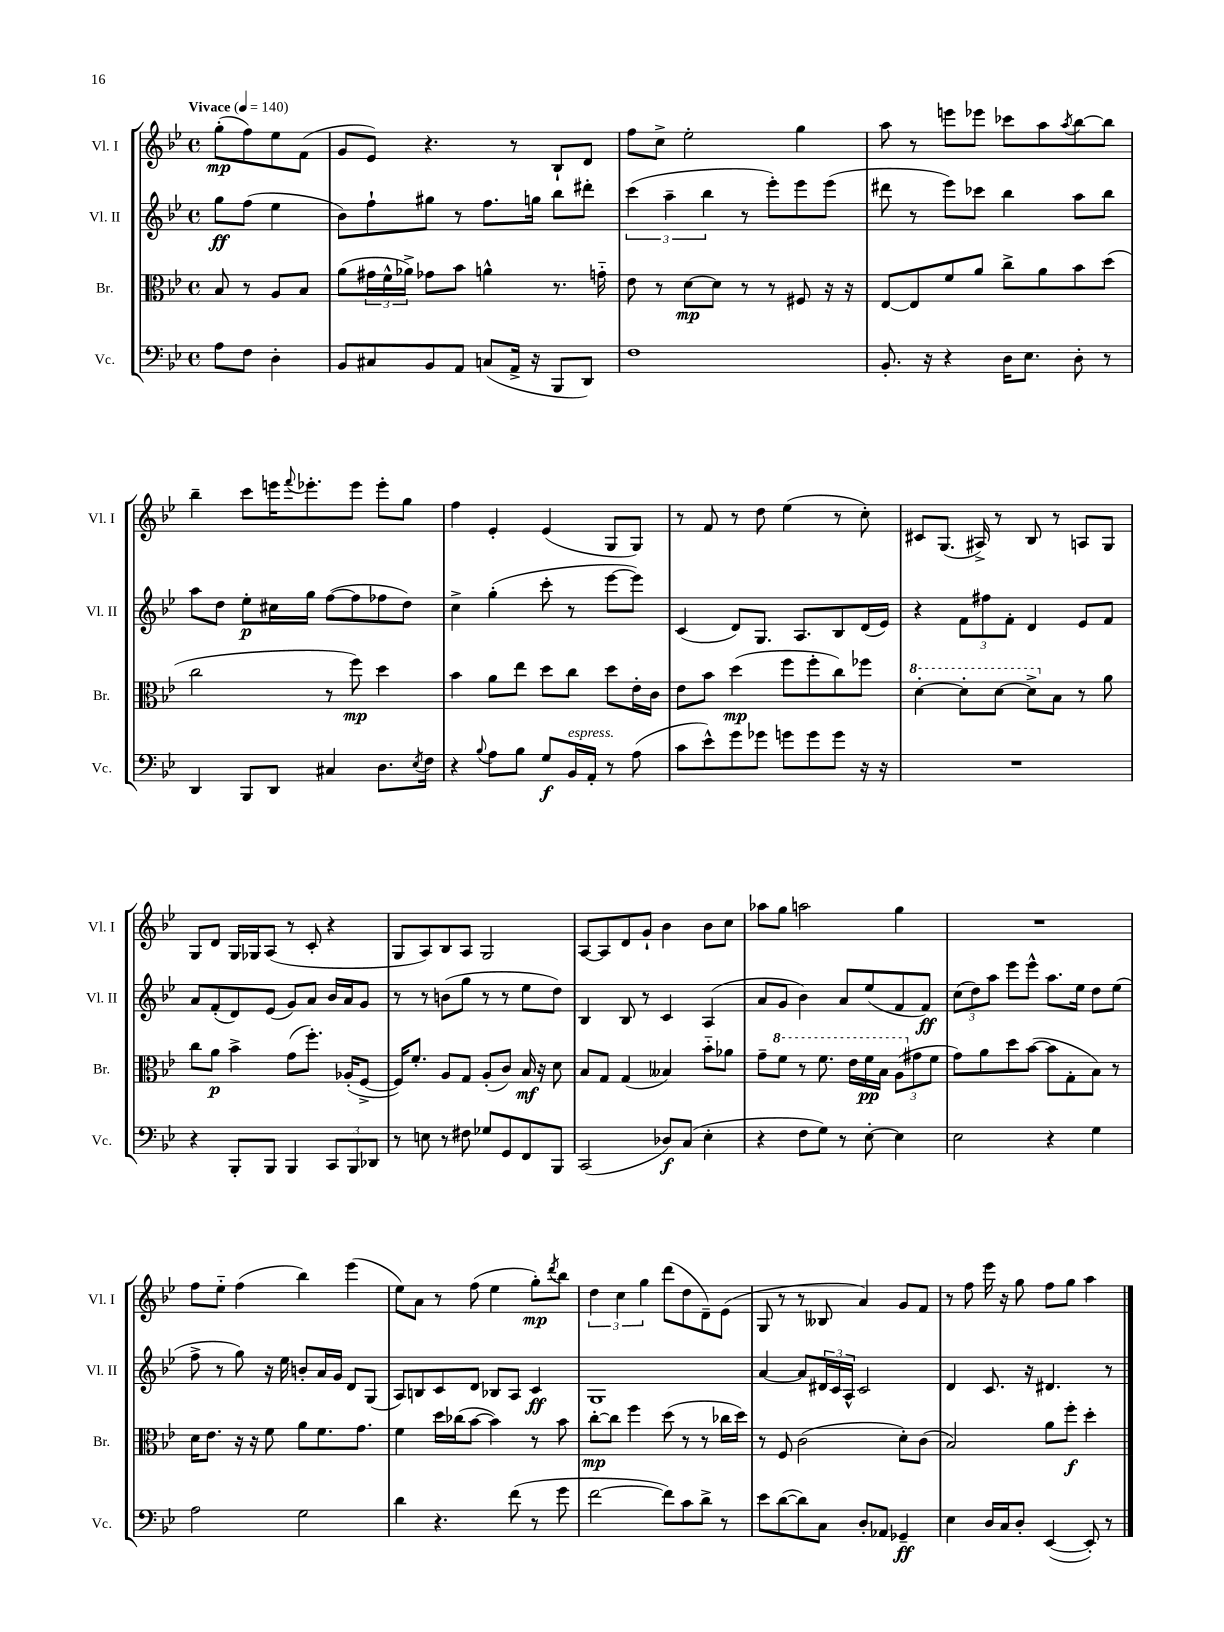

**kern	**kern	**kern	**kern
*staff4	*staff3	*staff2	*staff1
*clefF4	*clefC3	*clefG2	*clefG2
*k[b-e-]	*k[b-e-]	*k[b-e-]	*k[b-e-]
*M4/4	*M4/4	*M4/4	*M4/4
*met(c)	*met(c)	*met(c)	*met(c)
*MM140	*MM140	*MM140	*MM140
8A	8B-	8gg	(8gg'
8F	8r	(8ff	8ff)
4D'	8A	4ee-	8ee-
.	8B-	.	(8f
=	=	=	=
8BB-	(8a	8b-)	8g
8C#	24g#	8ff`	8e-)
.	24f^^	.	.
.	24a-^)	.	.
8BB-	8g-	8gg#	4.r
8AA	8b-	8r	.
(8C	4a^^	8.ff	.
16AA^	.	.	8r
16r	.	16gg	.
8BBB-	8.r	8bb-	8B-`
8DD)	.	8ddd#'	8d
.	16g'~	.	.
=	=	=	=
1F	8e-	(6ccc	8ff
.	8r	.	8cc^
.	.	6aa~	.
.	[8d	.	2ee-'
.	.	6bb-	.
.	8d]	.	.
.	8r	8r	.
.	8r	8eee-')	.
.	8F#	8eee-	4gg
.	16r	(8eee-	.
.	16r	.	.
=	=	=	=
8.BB-'	[8E-	8ddd#	8aa
.	8E-]	8r	8r
16r	.	.	.
4r	8f	8eee-)	8eee
.	8a	8ccc-	8eee-
16D	8cc^	4bb-	8ccc-
8.E-	.	.	.
.	8a	.	8aa
.	.	.	8qaa
8D'	8b-	8aa	[8bb-
8r	(8dd	8bb-	8bb-]
=	=	=	=
4DD	2cc	8aa	4bb-~
.	.	8dd	.
8BBB-	.	8ee-'	8ccc
8DD	.	16cc#	16eee
.	.	.	8qqfff
.	.	16gg	8.eee-'
4C#	8r	([8ff	.
.	8ff)	8ff]	8eee-
8.D	4dd	8ff-	8eee-'
.	.	8dd)	8gg
8qE-	.	.	.
16F	.	.	.
=	=	=	=
4r	4b-	4cc^	4ff
8qqB-	.	.	.
8A	8a	(4gg'	4e-'
8B-	8ee-	.	.
8G	8dd	8ccc'	(4e-
16BB-	8cc	8r	.
16AA'	.	.	.
8r	8dd	[8eee-	8G
(8A	16e-'	8eee-])	8G)
.	16c	.	.
=	=	=	=
8c	8e-	(4c	8r
8e-^^)	8b-	.	8f
8g	(4dd	8d)	8r
8g-	.	8.G	8dd
8g	8ff	.	(4ee-
.	.	8.A	.
8g	8ff'	.	.
8g	8cc)	8B-	8r
16r	8ff-	(16d	8cc')
16r	.	16e-)	.
=	=	=	=
1r	[4dd'	4r	8c#
.	.	.	(8.G
.	8dd']	12f	.
.	.	.	16A#^)
.	.	12ff#	.
.	[8dd	.	8r
.	.	12f'	.
.	8dd^]	4d	8B-
.	8B-	.	8r
.	8r	8e-	8A
.	8a	8f	8G
=	=	=	=
4r	8cc	8a	8G
.	8a	(8f'	8d
8BBB-'	4b-^	8d)	16G
.	.	.	16G-
8BBB-	.	(8e-	(8A
4BBB-	(8g	8g)	8r
.	8.ff')	8a	8c'
12CC	.	16b-	4r
.	(16A-'	16a	.
12BBB-	.	.	.
.	[8F^	8g	.
12DD-	.	.	.
=	=	=	=
8r	16F])	8r	8G
.	8.f'	.	.
8E	.	8r	8A)
8r	8A	(8b	8B-
8F#	8G	8gg	8A
8G-	(8A'	8r	2G
8GG	8c)	8r	.
8FF	16B-	8ee-	.
.	16r	.	.
8BBB-	8d	8dd)	.
=	=	=	=
(2CC	8B-	4B-	[8A
.	8G	.	8A]
.	(4G	8B-	8d
.	.	8r	8g`
8D-)	4B--)	4c	4b-
(8C	.	.	.
4E-'	8b-'~	(4A	8b-
.	8a-	.	8cc
=	=	=	=
4r	8g~	8a	8aa-
.	8ff	8g	8gg
8F	8r	4b-)	2aa
8G)	8.ff	.	.
8r	.	8a	.
.	16ee-	.	.
[8E-'	16ff	(8ee-	.
.	16b-	.	.
4E-]	(12a	8f	4gg
.	12g#	.	.
.	.	8f)	.
.	12f	.	.
=	=	=	=
2E-	8g)	(12cc	1r
.	.	12dd)	.
.	8a	.	.
.	.	12aa	.
.	8dd	8eee-	.
.	([8b-	8eee-^^	.
4r	8b-]	8.aa	.
.	8G'	.	.
.	.	16ee-	.
4G	8B-)	8dd	.
.	8r	(8ee-	.
=	=	=	=
2A	16d	8ff^	8ff
.	8.e-	.	.
.	.	8r	8ee-'~
.	16r	8gg)	(4ff
.	16r	.	.
.	8f	16r	.
.	.	16ee-	.
2G	8a	8b'	4bb-)
.	8.f	16a	.
.	.	16g	.
.	.	8d	(4eee-
.	8.g	.	.
.	.	(8G	.
=	=	=	=
4d	4f	8A)	8ee-)
.	.	8B	8a
4.r	16dd	8c	8r
.	(16cc-	.	.
.	[8b-	8d	(8ff
.	4b-])	8B-	4ee-
(8f	.	8A	.
8r	8r	4c	8gg')
.	.	.	8qddd
8g	8b-	.	8bb-
=	=	=	=
[2f	[8cc'	1G	6dd
.	8cc]	.	.
.	.	.	6cc
.	4ff	.	.
.	.	.	6gg
8f])	(8dd	.	(8ddd
8c	8r	.	8dd
8d^	8r	.	8d~)
8r	16cc-	.	(8e-
.	16dd)	.	.
=	=	=	=
8e-	8r	[4a	8G
([8d	8F	.	8r
8d])	(2c	8a]	8r
8C	.	24d#	8B--
.	.	24c	.
.	.	24A^^	.
8D'	.	2c	4a)
8AA-	.	.	.
4GG-~	8d')	.	8g
.	(8c	.	8f
=	=	=	=
4E-	2B-)	4d	8r
.	.	.	8ff
16D	.	8.c	16eee-
16C	.	.	16r
8D'	.	.	8gg
.	.	16r	.
([4EE-	8a	4.d#	8ff
.	8ff'	.	8gg
8EE-'])	4dd'	.	4aa
8r	.	8r	.
==	==	==	==
*-	*-	*-	*-
